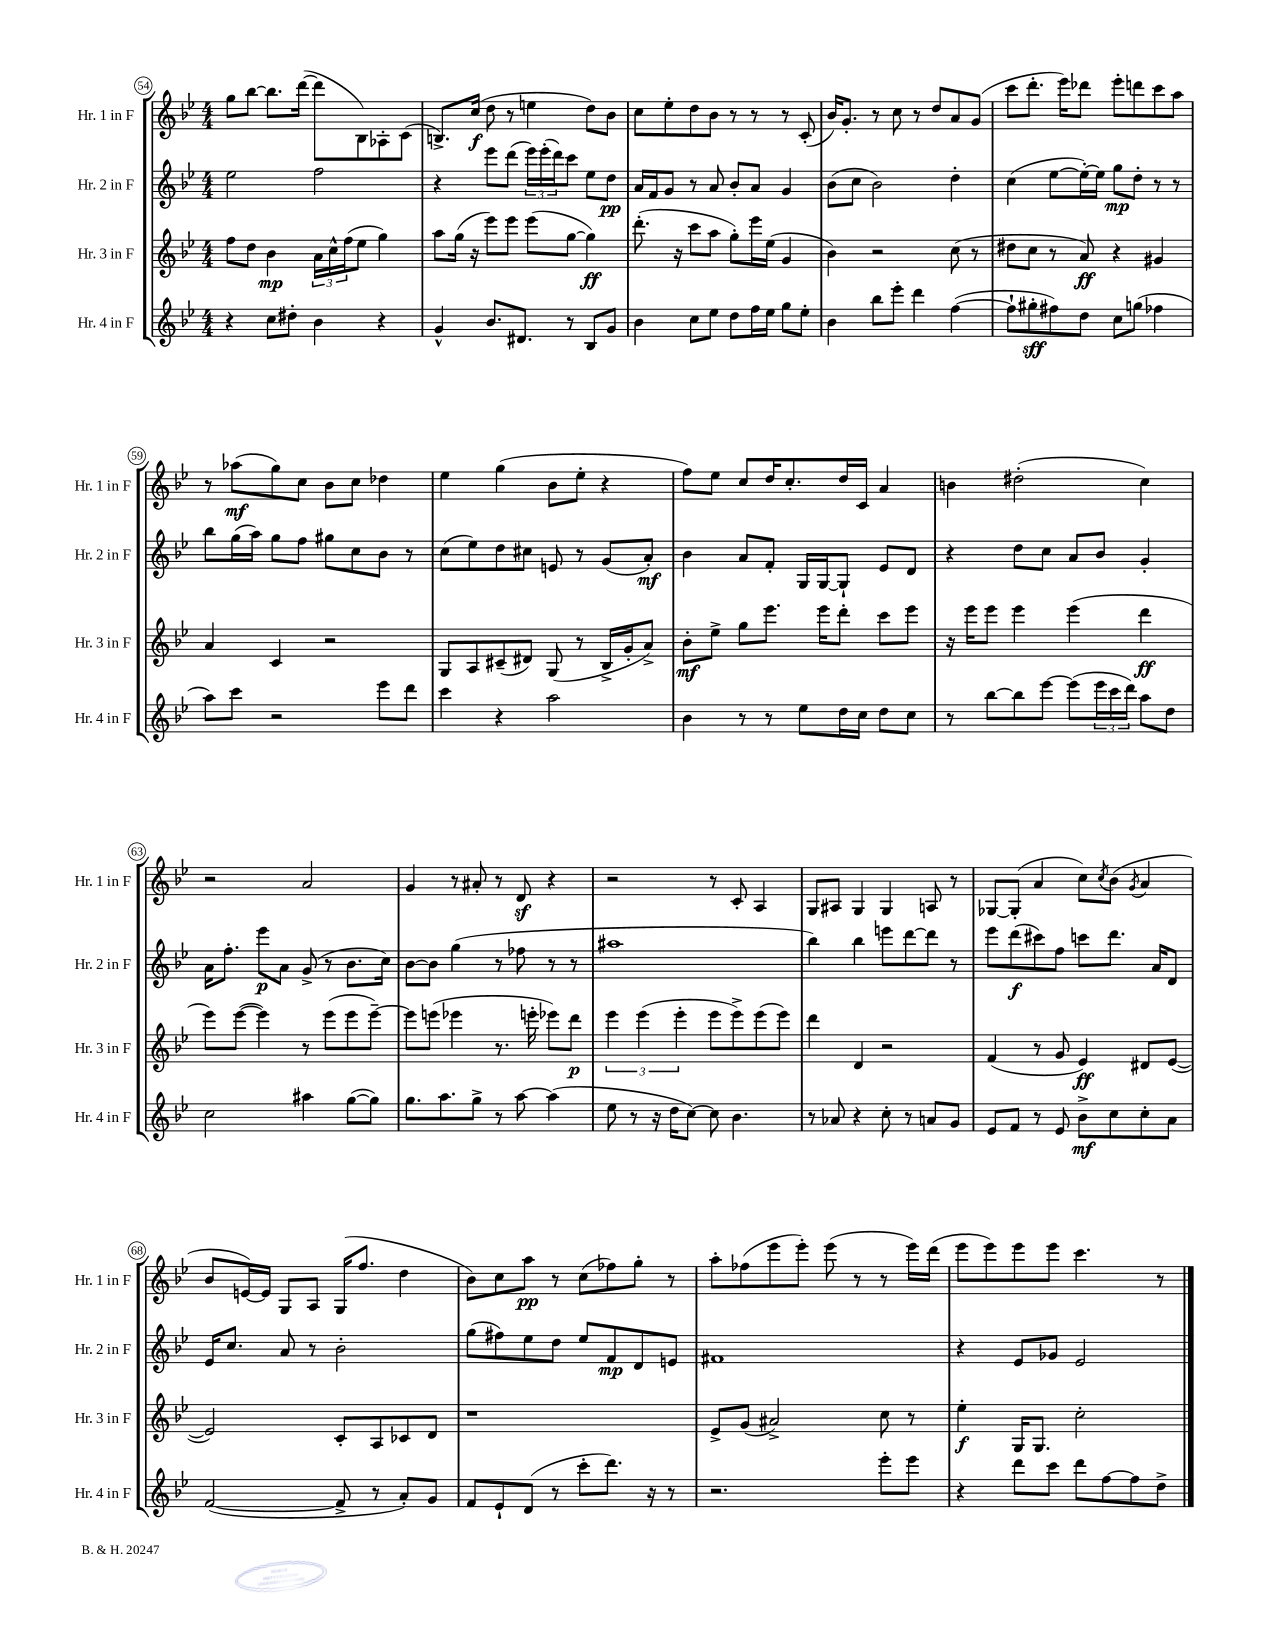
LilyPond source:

<<
\new StaffGroup <<
\new Staff = "s0" \with { instrumentName = "Hr. 1 in F" shortInstrumentName = "Hr. 1 in F" } {
    \clef treble \key bes \major \numericTimeSignature \time 4/4
    g''8 bes''8~ bes''8. d'''16~( d'''8 bes8) aes8-. c'8( |
    b8.->) c''16\f( d''8 r8 e''4 d''8) bes'8 |
    c''8 ees''8-. d''8 bes'8 r8 r8 r8 c'8-.( |
    bes'16) g'8.-. r8 c''8 r8 d''8 a'8 g'8( |
    c'''8 d'''8.-. ees'''16) des'''8 ees'''8-. d'''8 c'''8 a''8 |
    r8 aes''8\mf( g''8) c''8 bes'8 c''8 des''4 |
    ees''4 g''4( bes'8 ees''8-. r4 |
    f''8) ees''8 c''8 d''16 c''8.-. d''16 c'16 a'4 |
    b'4 dis''2-.( c''4) |
    r2 a'2 |
    g'4 r8 ais'8-. r8 d'8\sf r4 |
    r2 r8 c'8-. a4 |
    g8 ais8 g4 g4 a8 r8 |
    ges8~ ges8-.( a'4 c''8) \acciaccatura { c''8 } bes'8( \acciaccatura { g'8 } a'4 |
    bes'8 e'16~) e'16 g8 a8 g16( f''8. d''4 |
    bes'8) c''8 a''8\pp r8 c''8( fes''8) g''8-. r8 |
    a''8-. fes''8( ees'''8 ees'''8-.) ees'''8( r8 r8 ees'''16) d'''16( |
    ees'''8 ees'''8) ees'''8 ees'''8 c'''4. r8 \bar "|." |
}
\new Staff = "s1" \with { instrumentName = "Hr. 2 in F" shortInstrumentName = "Hr. 2 in F" } {
    \clef treble \key bes \major \numericTimeSignature \time 4/4
    ees''2 f''2 |
    r4 ees'''8 d'''8( \tuplet 3/2 { ees'''16) ees'''16-.( d'''16) } c'''8 ees''8 d''8\pp |
    a'16 f'16 g'8 r8 a'8 bes'8-. a'8 g'4 |
    bes'8( c''8 bes'2) d''4-. |
    c''4( ees''8~ ees''16~-.) ees''16 g''8\mp d''8-. r8 r8 |
    bes''8 g''16( a''16) g''8 f''8 gis''8 c''8 bes'8 r8 |
    c''8( ees''8) d''8 cis''8 e'8 r8 g'8( a'8-.\mf) |
    bes'4 a'8 f'8-. g16 g16~ g8-! ees'8 d'8 |
    r4 d''8 c''8 a'8 bes'8 g'4-. |
    a'16 f''8.-. ees'''8\p a'8 g'8->( r8 bes'8. c''16) |
    bes'8~ bes'8 g''4( r8 fes''8 r8 r8 |
    ais''1 |
    bes''4) bes''4 e'''8 d'''8~ d'''8 r8 |
    ees'''8 d'''8\f( cis'''8) f''8 c'''8 d'''8. a'16 d'8 |
    ees'16 c''8. a'8 r8 bes'2-. |
    g''8( fis''8) ees''8 d''8 ees''8 f'8\mp d'8 e'8 |
    fis'1 |
    r4 ees'8 ges'8 ees'2 \bar "|." |
}
\new Staff = "s2" \with { instrumentName = "Hr. 3 in F" shortInstrumentName = "Hr. 3 in F" } {
    \clef treble \key bes \major \numericTimeSignature \time 4/4
    f''8 d''8 bes'4\mp \tuplet 3/2 { a'16 c''16-^ f''16( } ees''8 g''4) |
    a''8 g''16( r16 ees'''8) ees'''8 ees'''8( g''8~ g''4\ff) |
    d'''8.-.( r16 c'''8 a''8 g''8-.) ees'''16 ees''16( g'4 |
    bes'4) r2 c''8( r8 |
    dis''8 c''8 r8 a'8\ff) r4 gis'4 |
    a'4 c'4 r2 |
    g8 a8 cis'8--( dis'8) g8( r8 bes16-> g'16-. a'8->) |
    bes'8-.\mf ees''8-> g''8 ees'''8. ees'''16 d'''8-. c'''8 ees'''8 |
    r16 ees'''16 ees'''8 ees'''4 ees'''4( d'''4\ff |
    ees'''8) ees'''8~( ees'''4) r8 ees'''8( ees'''8 ees'''8~--) |
    ees'''8 e'''8( ees'''4 r8. e'''16-. ees'''8) d'''8\p |
    \tuplet 3/2 { ees'''4 ees'''4( ees'''4-. } ees'''8 ees'''8->) ees'''8( ees'''8) |
    d'''4 d'4 r2 |
    f'4( r8 g'8 ees'4\ff) dis'8 ees'8~( |
    ees'2) c'8-. a8 ces'8 d'8 |
    r1 |
    ees'8-> g'8( ais'2->) c''8 r8 |
    ees''4-.\f g16 g8. c''2-. \bar "|." |
}
\new Staff = "s3" \with { instrumentName = "Hr. 4 in F" shortInstrumentName = "Hr. 4 in F" } {
    \clef treble \key bes \major \numericTimeSignature \time 4/4
    r4 c''8 dis''8-. bes'4 r4 |
    g'4-^ bes'8. dis'8. r8 bes8 g'8 |
    bes'4 c''8 ees''8 d''8 f''16 ees''16 g''8 ees''8-. |
    bes'4 bes''8 ees'''8-. d'''4 f''4~( |
    f''8-! gis''8-.\sff fis''8) d''8 c''8 g''8( fes''4 |
    a''8) c'''8 r2 ees'''8 d'''8 |
    c'''4 r4 a''2 |
    bes'4 r8 r8 ees''8 d''16 c''16 d''8 c''8 |
    r8 bes''8~ bes''8 ees'''8~ ees'''8( \tuplet 3/2 { ees'''16 c'''16 d'''16) } a''8 d''8 |
    c''2 ais''4 g''8~( g''8) |
    g''8. a''8. g''8-> r8 a''8~ a''4( |
    ees''8 r8 r16 d''16 c''8~) c''8 bes'4. |
    r8 aes'8 r4 c''8-. r8 a'8 g'8 |
    ees'8 f'8 r8 ees'8 bes'8->\mf c''8 c''8-. a'8 |
    f'2~( f'8-> r8 a'8-.) g'8 |
    f'8 ees'8-! d'8( r8 c'''8-. d'''8.) r16 r8 |
    r2. ees'''8-. ees'''8 |
    r4 d'''8 c'''8 d'''8 f''8~ f''8 d''8-> \bar "|." |
}
>>
>>
\layout { \context { \Score currentBarNumber = #54 \override BarNumber.stencil = #(make-stencil-circler 0.1 0.3 ly:text-interface::print) } }
